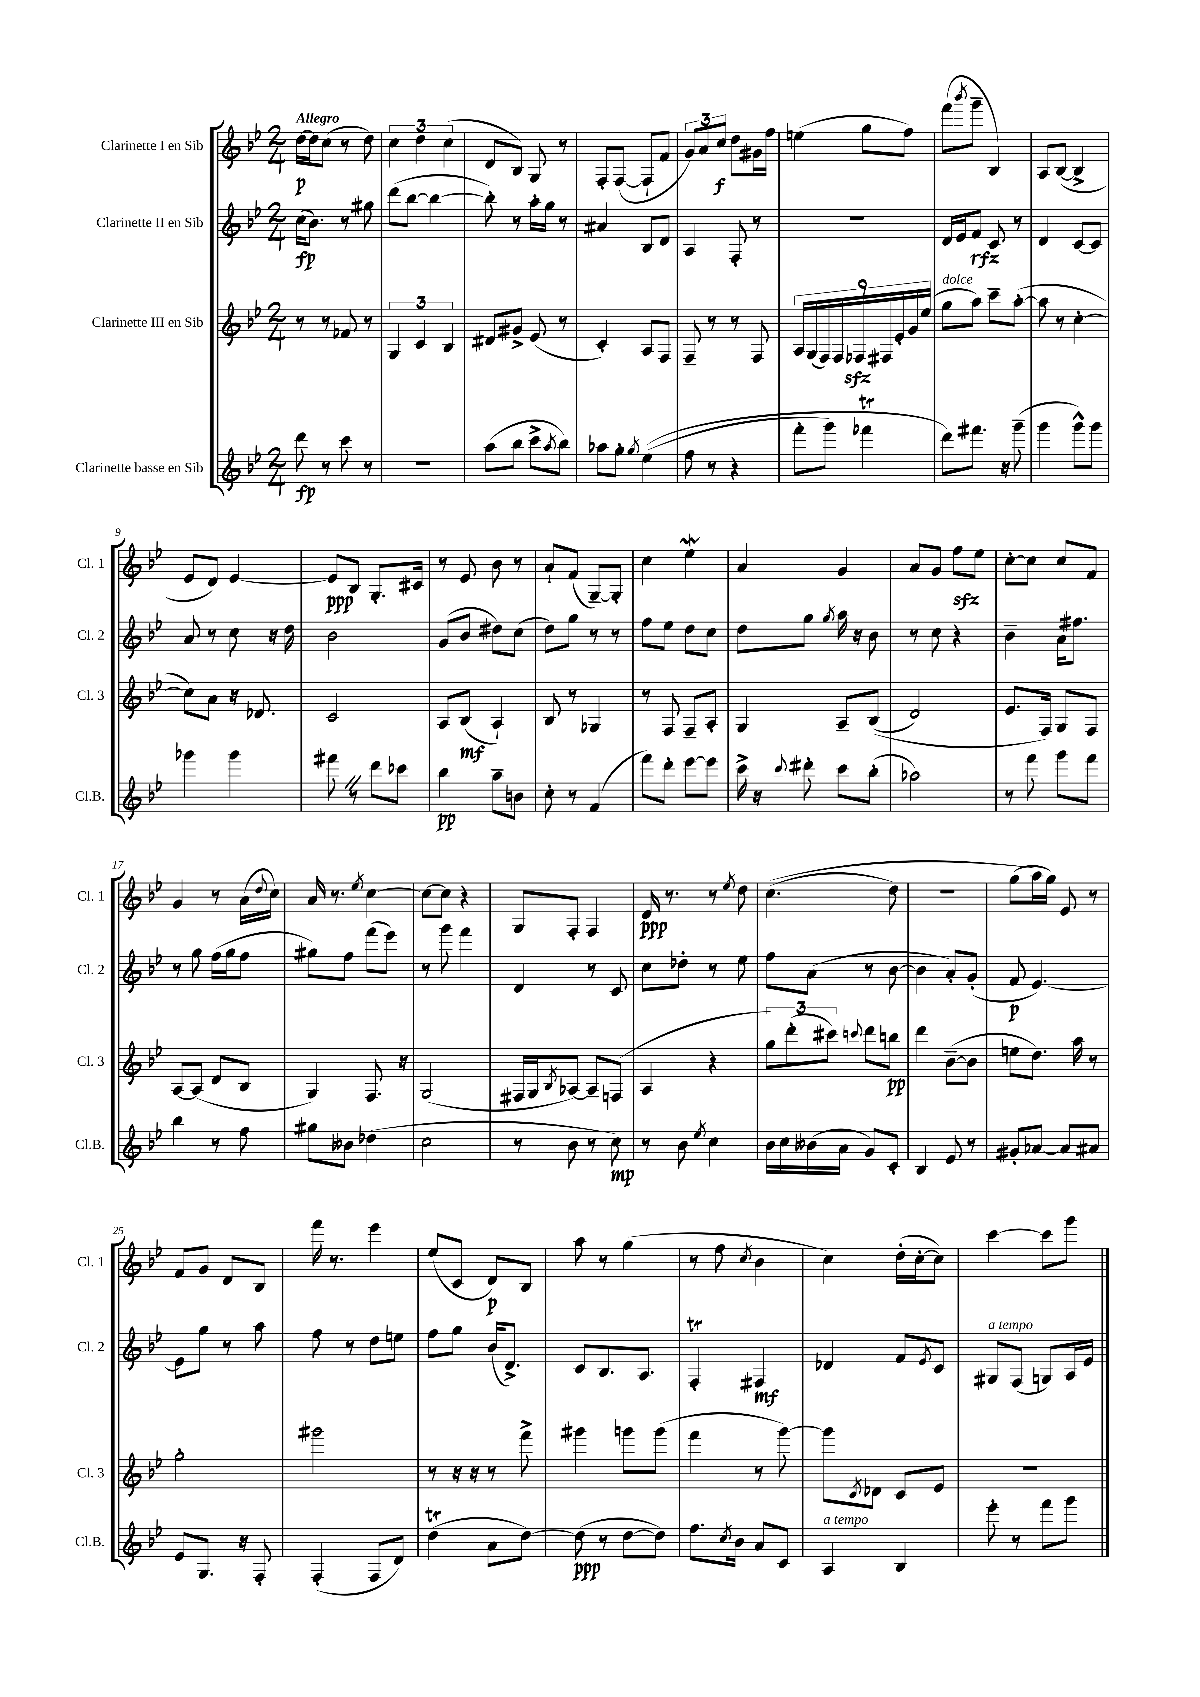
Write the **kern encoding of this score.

**kern	**kern	**kern	**kern
*staff4	*staff3	*staff2	*staff1
*clefG2	*clefG2	*clefG2	*clefG2
*k[b-e-]	*k[b-e-]	*k[b-e-]	*k[b-e-]
*M2/4	*M2/4	*M2/4	*M2/4
8ddd	8r	(16cc	[16dd
.	.	8.b-)	16dd]
8r	8r	.	(8cc
8ccc	8f-	8r	8r
8r	8r	8gg#	8dd)
=	=	=	=
2r	6G	(8ddd	6cc
.	.	[8bb-	.
.	6c	.	6dd
.	.	4bb-_	.
.	6B-	.	(6cc
=	=	=	=
(8aa	8d#	8bb-'])	8d
8bb-	8g#^	8r	8B-)
8ccc^	(8e-	16aa'	8G
.	.	16gg	.
8qaa	.	.	.
8bb-)	8r	8r	8r
=	=	=	=
8aa-	4c')	4a#	8F'
8gg'	.	.	([8F
8qgg	.	.	.
&((4ee-	8A	8B-	8F`]
.	8F	8d	8f
=	=	=	=
8ff	8F~	4A	12g)
.	.	.	12a
8r	8r	.	.
.	.	.	12cc
4r	8r	8F'	8dd
.	8F	8r	16g#
.	.	.	16ff
=	=	=	=
8fff'	18A	2r	(4ee
.	(18G	.	.
.	18F)	.	.
8ggg)	.	.	.
.	18F	.	.
.	18F-	.	.
4fff-	.	.	8gg
.	18F#	.	.
.	18e-'	.	.
.	.	.	8ff)
.	18g	.	.
.	(18ee-	.	.
=	=	=	=
8ddd&)	8gg	16d	(8fff
.	.	16e-	.
.	.	.	8qbbb-
8.fff#	8aa)	8f	8ggg~
.	8ccc~	8c	4B-)
16r	.	.	.
(8ggg~	([8aa'	8r	.
=	=	=	=
4ggg	8aa]	4d	8A
.	8r	.	([8B-
8ggg^^)	[4cc'	[8c	4B-^]
8ggg	.	8c]	.
=	=	=	=
4ggg-	8cc])	8a	8e-
.	8a	8r	8d)
4ggg-	16r	8cc	[4e-
.	8.d-	.	.
.	.	16r	.
.	.	16dd	.
=	=	=	=
8fff#	2c	2b-	8e-]
8r	.	.	8B-
8ddd	.	.	8.G'
8ccc-	.	.	.
.	.	.	16c#
=	=	=	=
4bb-	8A	(8g	8r
.	(8B-	8b-	8e-
8aa~	4A`)	8dd#)	8b-
8b	.	(8cc	8r
=	=	=	=
8cc'	8B-	8dd)	8a`
8r	8r	8gg	(8f
(4f	4G-	8r	[8G~)
.	.	8r	8G']
=	=	=	=
8fff)	8r	8ff	4cc
8ddd'	8F	8ee-	.
[8eee-	8F~	8dd	4ee-
8eee-]	8A'	8cc	.
=	=	=	=
16ccc^	4G	8dd	4a
16r	.	.	.
8qqccc	.	.	.
8ddd#'	.	8gg	.
.	.	8qgg	.
8ccc	8A~	16aa	4g
.	.	16r	.
(8bb-'	&((8B-	8b-	.
=	=	=	=
2aa-)	2d)	8r	8a
.	.	8cc	8g
.	.	4r	8ff
.	.	.	8ee-
=	=	=	=
8r	8.e-	4b-~	[8cc'
8fff	.	.	8cc]
.	16F&)	.	.
8ggg	8G	16a	8cc
.	.	8.ff#	.
8fff	8F	.	8f
=	=	=	=
4bb-	[8A	8r	4g
.	(8A]	8gg	.
8r	8d	(16ff	8r
.	.	16gg	.
8ff	8B-	8ff	(16a
.	.	.	8qqdd
.	.	.	16cc)
=	=	=	=
8gg#	4G)	8gg#)	16a
.	.	.	8.r
8b--	.	8ff	.
.	.	.	8qee-
(4dd-	8.F	(8fff	[4cc
.	.	8eee-)	.
.	16r	.	.
=	=	=	=
2cc	(2G	8r	8cc_
.	.	8ggg	8cc]
.	.	4fff	4r
=	=	=	=
8r	16F#	4d	8G
.	16G	.	.
.	8qB-	.	.
8b-	[8A-)	.	8F'
8r	8A-~]	8r	4F
8cc)	(8F	8c	.
=	=	=	=
8r	4A	8cc	16d
.	.	.	8.r
8b-	.	8dd-'	.
8qee-	.	.	.
4cc	4r	8r	8r
.	.	.	8qee-
.	.	8ee-	8dd
=	=	=	=
16b-	12gg)	8ff	&((4.cc
16cc	.	.	.
.	(12ddd'	.	.
(16b--	.	(8a	.
.	12ccc#)	.	.
16a	.	.	.
.	8qqccc	.	.
8g)	8ddd	8r	.
8c'	8bb	[8b-	8dd)
=	=	=	=
4B-	4ddd	4b-]	2r
8e-	([8b-~	8a')	.
8r	8b-]	(8g'	.
=	=	=	=
8g#'	8ee	8f	(8gg
[8a-	8.dd)	[4.e-)	16aa&)
.	.	.	16gg)
8a-]	.	.	8e-
.	16aa	.	.
8a#	8r	.	8r
=	=	=	=
8e-	2gg'	8e-]	8f
8.G	.	8gg	8g
.	.	8r	8d
16r	.	.	.
8F'	.	8aa	8B-
=	=	=	=
(4F'	2ggg#	8ff	16fff
.	.	.	8.r
.	.	8r	.
8F	.	8dd	4eee-
8d)	.	8ee	.
=	=	=	=
(4dd	8r	8ff	(8ee-
.	16r	8gg	8c
.	16r	.	.
8a	8r	(16b-	8d)
.	.	8.d^)	.
[8dd)	8fff^	.	8B-
=	=	=	=
(8dd]	4ggg#	8c	8aa
8r	.	8.B-	8r
[8dd	8ggg	.	(4gg
.	.	8.A	.
8dd])	(8ggg	.	.
=	=	=	=
8.ff	4fff	4F'	8r
.	.	.	8ff
8qcc	.	.	.
16b-	.	.	.
.	.	.	8qcc
8a	8r	4F#	4b-
8c	[8ggg)	.	.
=	=	=	=
4A	8ggg]	4d-	4cc)
.	8qc	.	.
.	8d-	.	.
4B-	8c	8f	(16dd'
.	.	.	[16cc'
.	.	8qe-	.
.	8e-	8c	8cc])
=	=	=	=
8eee-'	2r	8G#	[4ccc
8r	.	(8F	.
8fff	.	8G)	8ccc]
8ggg	.	16A	8ggg
.	.	16e-	.
==	==	==	==
*-	*-	*-	*-
